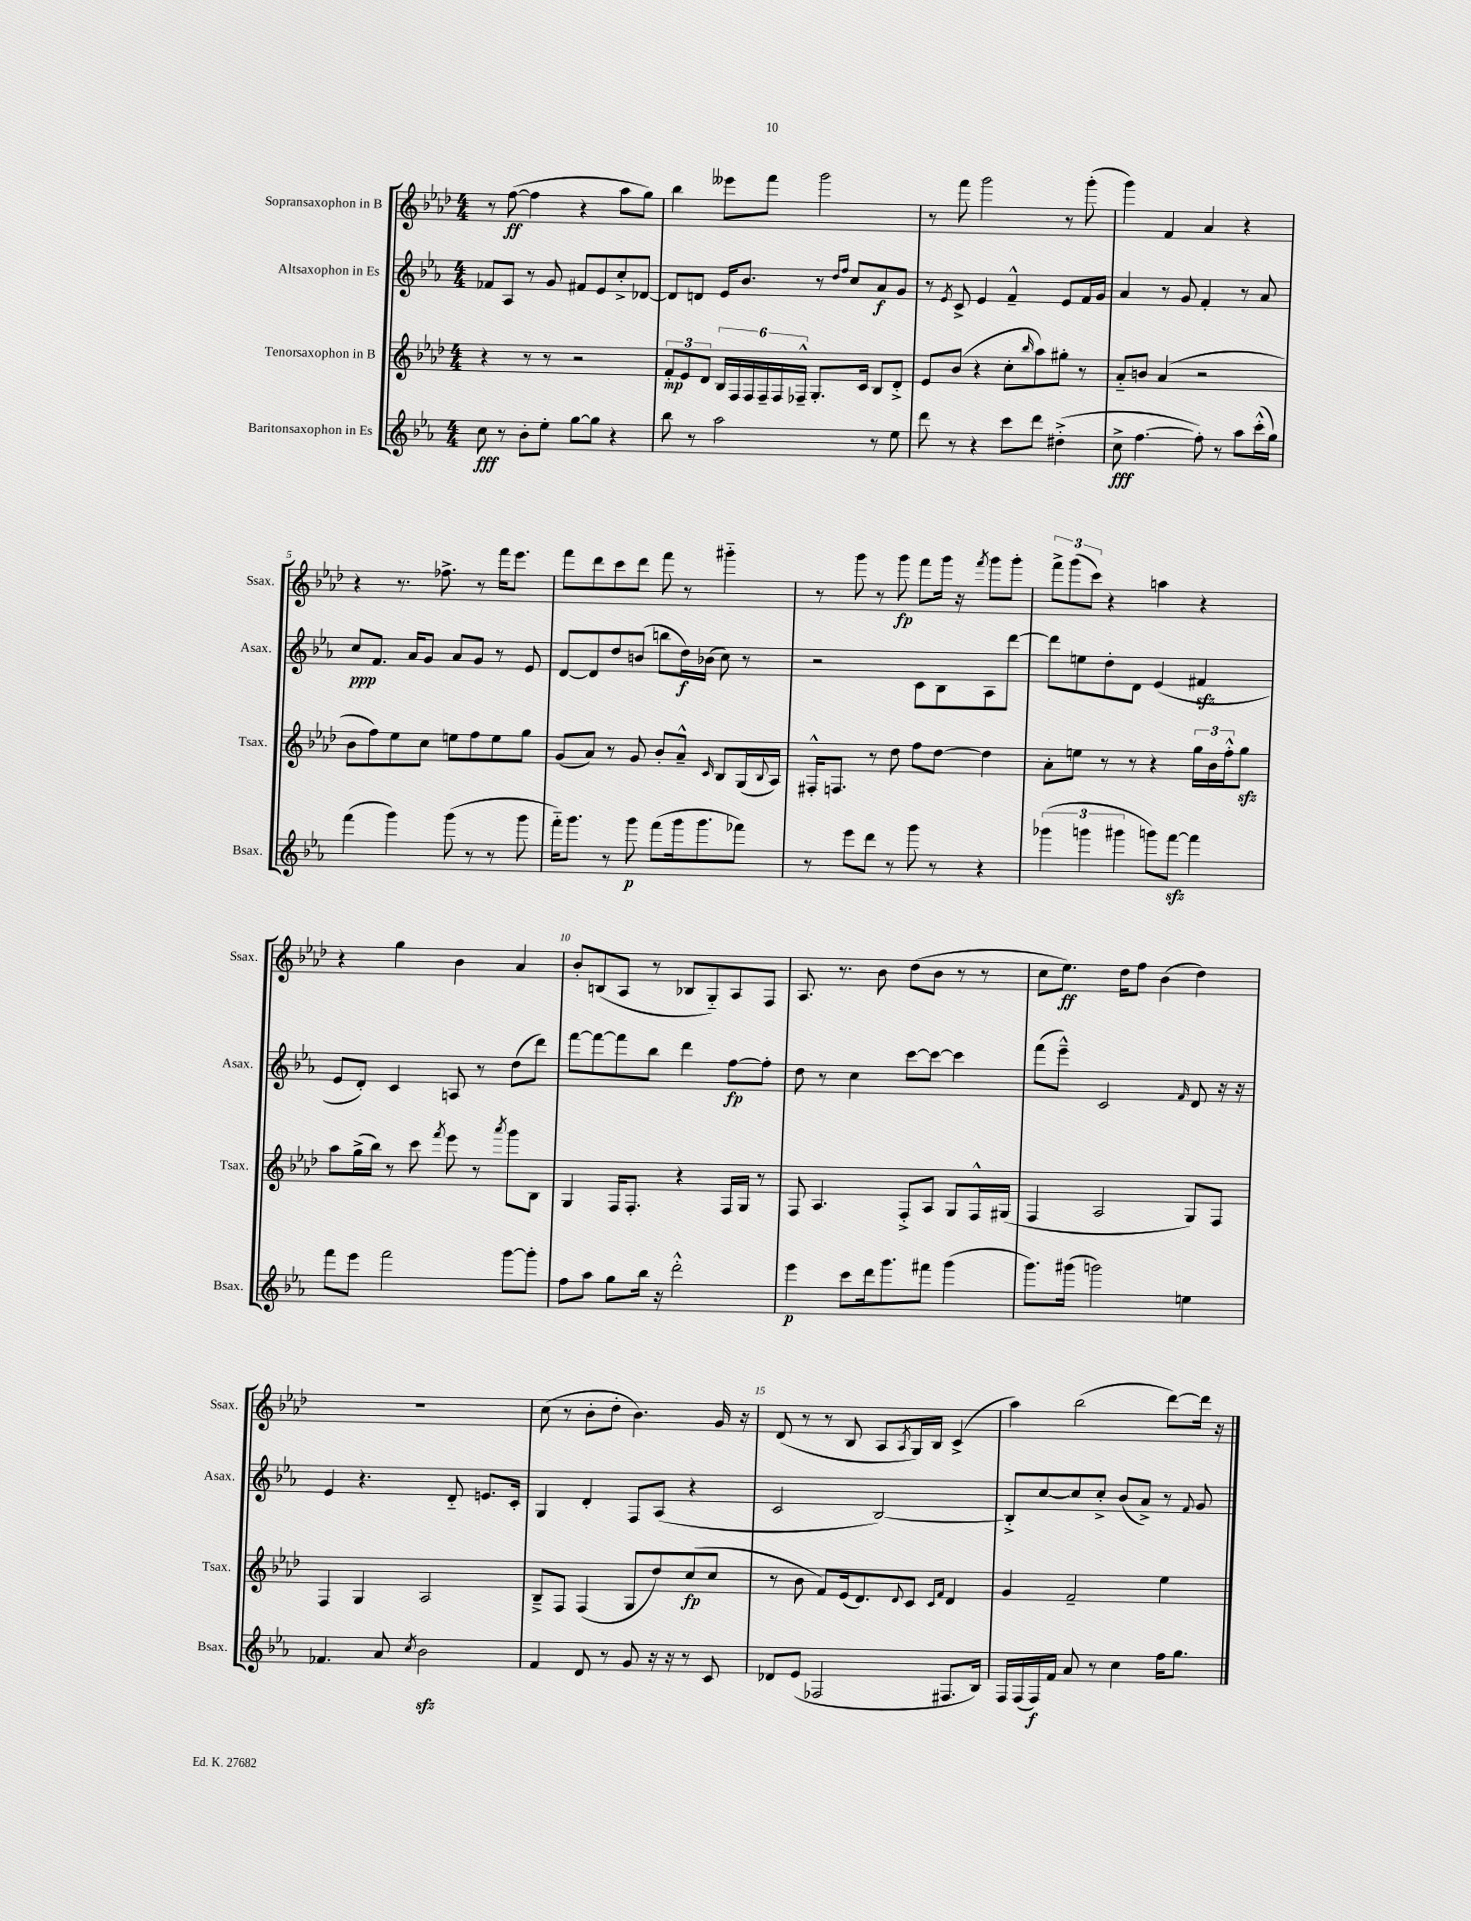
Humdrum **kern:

**kern	**dynam	**kern	**dynam	**kern	**dynam	**kern	**dynam
*part4	*part4	*part3	*part3	*part2	*part2	*part1	*part1
*staff4	*staff4	*staff3	*staff3	*staff2	*staff2	*staff1	*staff1
*I"Baritonsaxophon in Es	*	*I"Tenorsaxophon in B	*	*I"Altsaxophon in Es	*	*I"Sopransaxophon in B	*
*I'Bsax.	*	*I'Tsax.	*	*I'Asax.	*	*I'Ssax.	*
*clefG2	*	*clefG2	*	*clefG2	*	*clefG2	*
*k[b-e-a-]	*	*k[b-e-a-d-]	*	*k[b-e-a-]	*	*k[b-e-a-d-]	*
*M4/4	*	*M4/4	*	*M4/4	*	*M4/4	*
=1	=1	=1	=1	=1	=1	=1	=1
8cc\	fff	4r	.	8f-X/L	.	8r	.
8r	.	.	.	8A-/J	.	([8ff\	ff
8b-'\L	.	8r	.	8r	.	4ff\]	.
8ee-'\J	.	8r	.	8g/	.	.	.
[8gg\L	.	2r	.	8f#X/L	.	4r	.
8gg\J]	.	.	.	8e-/	.	.	.
4r	.	.	.	8cc'^/	.	8aa-\L	.
.	.	.	.	[8d-X/J	.	8gg\J)	.
=2	=2	=2	=2	=2	=2	=2	=2
8bb-\	.	12f'/L	mp	8d-/L]	.	4bb-\	.
.	.	12e-/	.	.	.	.	.
8r	.	.	.	8dn/J	.	.	.
.	.	12d-/J	.	.	.	.	.
2aa-\	.	24B-/LL	.	16e-/KL	.	8eee--X\L	.
.	.	24F/	.	.	.	.	.
.	.	.	.	8.b-/J	.	.	.
.	.	24F/	.	.	.	.	.
.	.	24F~/	.	.	.	8fff\J	.
.	.	24F/	.	.	.	.	.
.	.	24F-X~^^/JJ	.	.	.	.	.
.	.	8.G'/L	.	8r	.	2ggg\	.
.	.	.	.	16qqdd/LL	.	.	.
.	.	.	.	16qqff/JJ	.	.	.
.	.	.	.	8cc/L	.	.	.
.	.	16c/Jk	.	.	.	.	.
8r	.	8B-/L	.	8a-/	f	.	.
8ee-\	.	8d-'^/J	.	8g/J	.	.	.
=3	=3	=3	=3	=3	=3	=3	=3
8ddd\	.	8e-/L	.	8r	.	8r	.
.	.	.	.	8qe-/	.	.	.
8r	.	(8b-/J	.	8c^/	.	8fff\	.
4r	.	4r	.	4e-/	.	2ggg\	.
8ccc\L	.	8cc'\L	.	4f~^^/	.	.	.
.	.	16qqbb-/	.	.	.	.	.
8ddd\J	.	8aa-\)	.	.	.	.	.
(4dd#X'^\	.	8gg#X'\J	.	8e-/L	.	8r	.
.	.	8r	.	16f/L	.	(8ggg'\	.
.	.	.	.	16g/JJ	.	.	.
=4	=4	=4	=4	=4	=4	=4	=4
8cc^\	fff	8a-/L	.	4a-/	.	4ggg\)	.
[4.ff\	.	8bn/J	.	.	.	.	.
.	.	(4a-/	.	8r	.	4f/	.
.	.	.	.	8g/	.	.	.
8ff'\])	.	2r	.	4f'/	.	4a-/	.
8r	.	.	.	.	.	.	.
8aa-\L	.	.	.	8r	.	4r	.
(16ccc'^^\L	.	.	.	8a-/	.	.	.
16gg\JJ)	.	.	.	.	.	.	.
!!LO:LB:g=z
=5	=5	=5	=5	=5	=5	=5	=5
(4fff\	.	8b-\L	.	8cc/L	ppp	4r	.
.	.	8ff\)	.	8.f/J	.	.	.
4ggg\)	.	8ee-\	.	.	.	8.r	.
.	.	.	.	16a-/KL	.	.	.
.	.	8cc\J	.	8g/J	.	.	.
.	.	.	.	.	.	8.ff-X^\	.
(8ggg\	.	8een\L	.	8a-/L	.	.	.
8r	.	8ff\	.	8g/J	.	8r	.
8r	.	8ee\	.	8r	.	16fff\KL	.
.	.	.	.	.	.	8.eee-\J	.
8ggg\	.	8gg\J	.	8e-/	.	.	.
=6	=6	=6	=6	=6	=6	=6	=6
16fff\KL)	.	(8g/L	.	[8d/L	.	8fff\L	.
8.ggg\J	.	.	.	.	.	.	.
.	.	8a-/J)	.	8d/]	.	8ddd-\	.
8r	.	8r	.	8dd/	.	8ccc\	.
8ggg\	p	8g/	.	(8bn/J	.	8ddd-\J	.
(8fff\L	.	8b-'/L	.	8bbn\L	.	8fff\	.
16ggg\k	.	8a-~^^/J	.	16dd\L)	f	8r	.
8.ggg\	.	.	.	(16b-X\JJ	.	.	.
.	.	16qqc/	.	.	.	.	.
.	.	8B-/L	.	8cc\)	.	4ggg#X\	.
8fff-X\J)	.	(16G/L	.	8r	.	.	.
.	.	8qqB-/	.	.	.	.	.
.	.	16A-/JJ)	.	.	.	.	.
=7	=7	=7	=7	=7	=7	=7	=7
8r	.	16F#X'^^/KL	.	2r	.	8r	.
.	.	8.Fn/J	.	.	.	.	.
8eee-\L	.	.	.	.	.	8ggg\	.
8ddd\J	.	8r	.	.	.	8r	.
8r	.	8dd-\	.	.	.	8ggg\	fp
8ggg\	.	8ff\L	.	8c\L	.	8fff\L	.
8r	.	[8dd-\J	.	8B-\	.	16ggg\Jk	.
.	.	.	.	.	.	16r	.
.	.	.	.	.	.	8qfff/	.
4r	.	4dd-\]	.	8A-\	.	8ggg\L	.
.	.	.	.	[8ddd\J	.	8ggg'\J	.
=8	=8	=8	=8	=8	=8	=8	=8
(6ggg-X\	.	8a-'\L	.	8ddd\L]	.	12fff^\L	.
.	.	.	.	.	.	(12ggg\	.
.	.	8een\J	.	8een\	.	.	.
6gggn\	.	.	.	.	.	12ccc\J)	.
.	.	8r	.	8dd'\	.	4r	.
6ggg#X\	.	.	.	.	.	.	.
.	.	8r	.	8d\J	.	.	.
8gggn\L)	.	4r	.	(4e-/	.	4aan\	.
[8fffzz\J	.	.	.	.	.	.	.
4fff\]	.	24gg\LL	.	4f#Xzz/	.	4r	.
.	.	24b-\	.	.	.	.	.
.	.	24ff'^^\J	.	.	.	.	.
.	.	8ggzz\J	.	.	.	.	.
!!LO:LB:g=z
=9	=9	=9	=9	=9	=9	=9	=9
8fff\L	.	8aa-\L	.	8e-/L	.	4r	.
8eee-\J	.	(16gg^\L	.	8d'/J)	.	.	.
.	.	16bb-\JJ)	.	.	.	.	.
2fff\	.	8r	.	4c/	.	4gg\	.
.	.	8ccc\	.	.	.	.	.
.	.	8qfff/	.	.	.	.	.
.	.	8eee-\	.	8An/	.	4b-\	.
.	.	8r	.	8r	.	.	.
.	.	8qaaa-/	.	.	.	.	.
[8ggg\L	.	8ggg\L	.	(8dd\L	.	4a-/	.
8ggg'\J]	.	8B-\J	.	8ddd\J)	.	.	.
=10	=10	=10	=10	=10	=10	=10	=10
8ff\L	.	4G/	.	[8fff\L	.	8b-'/L	.
8aa-\J	.	.	.	8fff\_	.	(8Bn/	.
8gg\L	.	16F/KL	.	8fff\]	.	8A-/J	.
.	.	8.F'/J	.	.	.	.	.
16bb-\Jk	.	.	.	8bb-\J	.	8r	.
16r	.	.	.	.	.	.	.
2ddd'^^\	.	4r	.	4ddd\	.	8B-X/L	.
.	.	.	.	.	.	8G/)	.
.	.	16F/LL	.	[8ff\L	fp	8A-/	.
.	.	16G/JJ	.	.	.	.	.
.	.	8r	.	8ff'\J]	.	8F/J	.
=11	=11	=11	=11	=11	=11	=11	=11
4eee-\	p	8F/	.	8dd\	.	8.A-/	.
.	.	4.A-/	.	8r	.	.	.
.	.	.	.	.	.	8.r	.
8ccc\L	.	.	.	4cc\	.	.	.
16ddd\k	.	.	.	.	.	8b-\	.
8.ggg\	.	.	.	.	.	.	.
.	.	8F'^/L	.	[8ccc\L	.	(8dd-\L	.
8fff#X\J	.	8A-/J	.	8ccc\J_	.	8b-\J	.
(4ggg\	.	8G/L	.	4ccc\]	.	8r	.
.	.	16F^^/L	.	.	.	8r	.
.	.	(16G#X/JJ	.	.	.	.	.
=12	=12	=12	=12	=12	=12	=12	=12
8.ggg\L)	.	4F/	.	(8fff\L	.	8cc\L	.
.	.	.	.	8eee-~^^\J)	.	8.ee-\J)	ff
(16ggg#X\Jk	.	.	.	.	.	.	.
2gggn\)	.	2A-/	.	2c/	.	.	.
.	.	.	.	.	.	16dd-\KL	.
.	.	.	.	.	.	8ff\J	.
.	.	.	.	.	.	(4b-\	.
.	.	.	.	16qqf/	.	.	.
4een\	.	8G/L)	.	8d/	.	4dd-\)	.
.	.	8F/J	.	16r	.	.	.
.	.	.	.	16r	.	.	.
!!LO:LB:g=z
=13	=13	=13	=13	=13	=13	=13	=13
4.f-X/	.	4F/	.	4e-/	.	1r	.
.	.	4G/	.	4.r	.	.	.
8a-/	.	.	.	.	.	.	.
8qcc/	.	.	.	.	.	.	.
2b-zz\	.	2A-/	.	.	.	.	.
.	.	.	.	8d/	.	.	.
.	.	.	.	8.en/L	.	.	.
.	.	.	.	16c'/Jk	.	.	.
=14	=14	=14	=14	=14	=14	=14	=14
4f/	.	8B-~^/L	.	4G/	.	(8cc\	.
.	.	8F/J	.	.	.	8r	.
8d/	.	(4F/	.	4d'/	.	8b-'\L	.
8r	.	.	.	.	.	8dd-'\J	.
8g/	.	8G/L	.	8F/L	.	4.b-\)	.
16r	.	8dd-/)	.	(8A-/J	.	.	.
16r	.	.	.	.	.	.	.
8r	.	(8cc/	fp	4r	.	.	.
8c/	.	8cc/J	.	.	.	16g/	.
.	.	.	.	.	.	16r	.
=15	=15	=15	=15	=15	=15	=15	=15
8d-X/L	.	8r	.	2c/	.	(8d-/	.
(8e-/J	.	8b-\	.	.	.	8r	.
2F-X/	.	8f/L)	.	.	.	8r	.
.	.	(16e-/k	.	.	.	8B-/	.
.	.	8.d-/)	.	.	.	.	.
.	.	.	.	[2B-/)	.	8A-/L	.
.	.	8qqd-/	.	.	.	8qA-/	.
.	.	8c/J	.	.	.	16G/L)	.
.	.	.	.	.	.	16B-/JJ	.
.	.	16qqc/LL	.	.	.	.	.
.	.	16qqf/JJ	.	.	.	.	.
8.F#X/L	.	4d-/	.	.	.	(4c^/	.
16B-/Jk)	.	.	.	.	.	.	.
=16	=16	=16	=16	=16	=16	=16	=16
16F/LL	.	4g/	.	8B-'^/L]	.	4aa-\)	.
(16F/	.	.	.	.	.	.	.
16F/)	f	.	.	[8cc/	.	.	.
16f/JJ	.	.	.	.	.	.	.
8a-/	.	2f~/	.	8cc/]	.	(2bb-\	.
8r	.	.	.	8cc'^/J	.	.	.
4cc\	.	.	.	(8b-/L	.	.	.
.	.	.	.	8a-^/J)	.	.	.
16ff\KL	.	4ee-\	.	8r	.	[8ddd-\L)	.
8.gg\J	.	.	.	.	.	.	.
.	.	.	.	8qqf/	.	.	.
.	.	.	.	8g/	.	16ddd-\Jk]	.
.	.	.	.	.	.	16r	.
==	==	==	==	==	==	==	==
*-	*-	*-	*-	*-	*-	*-	*-
